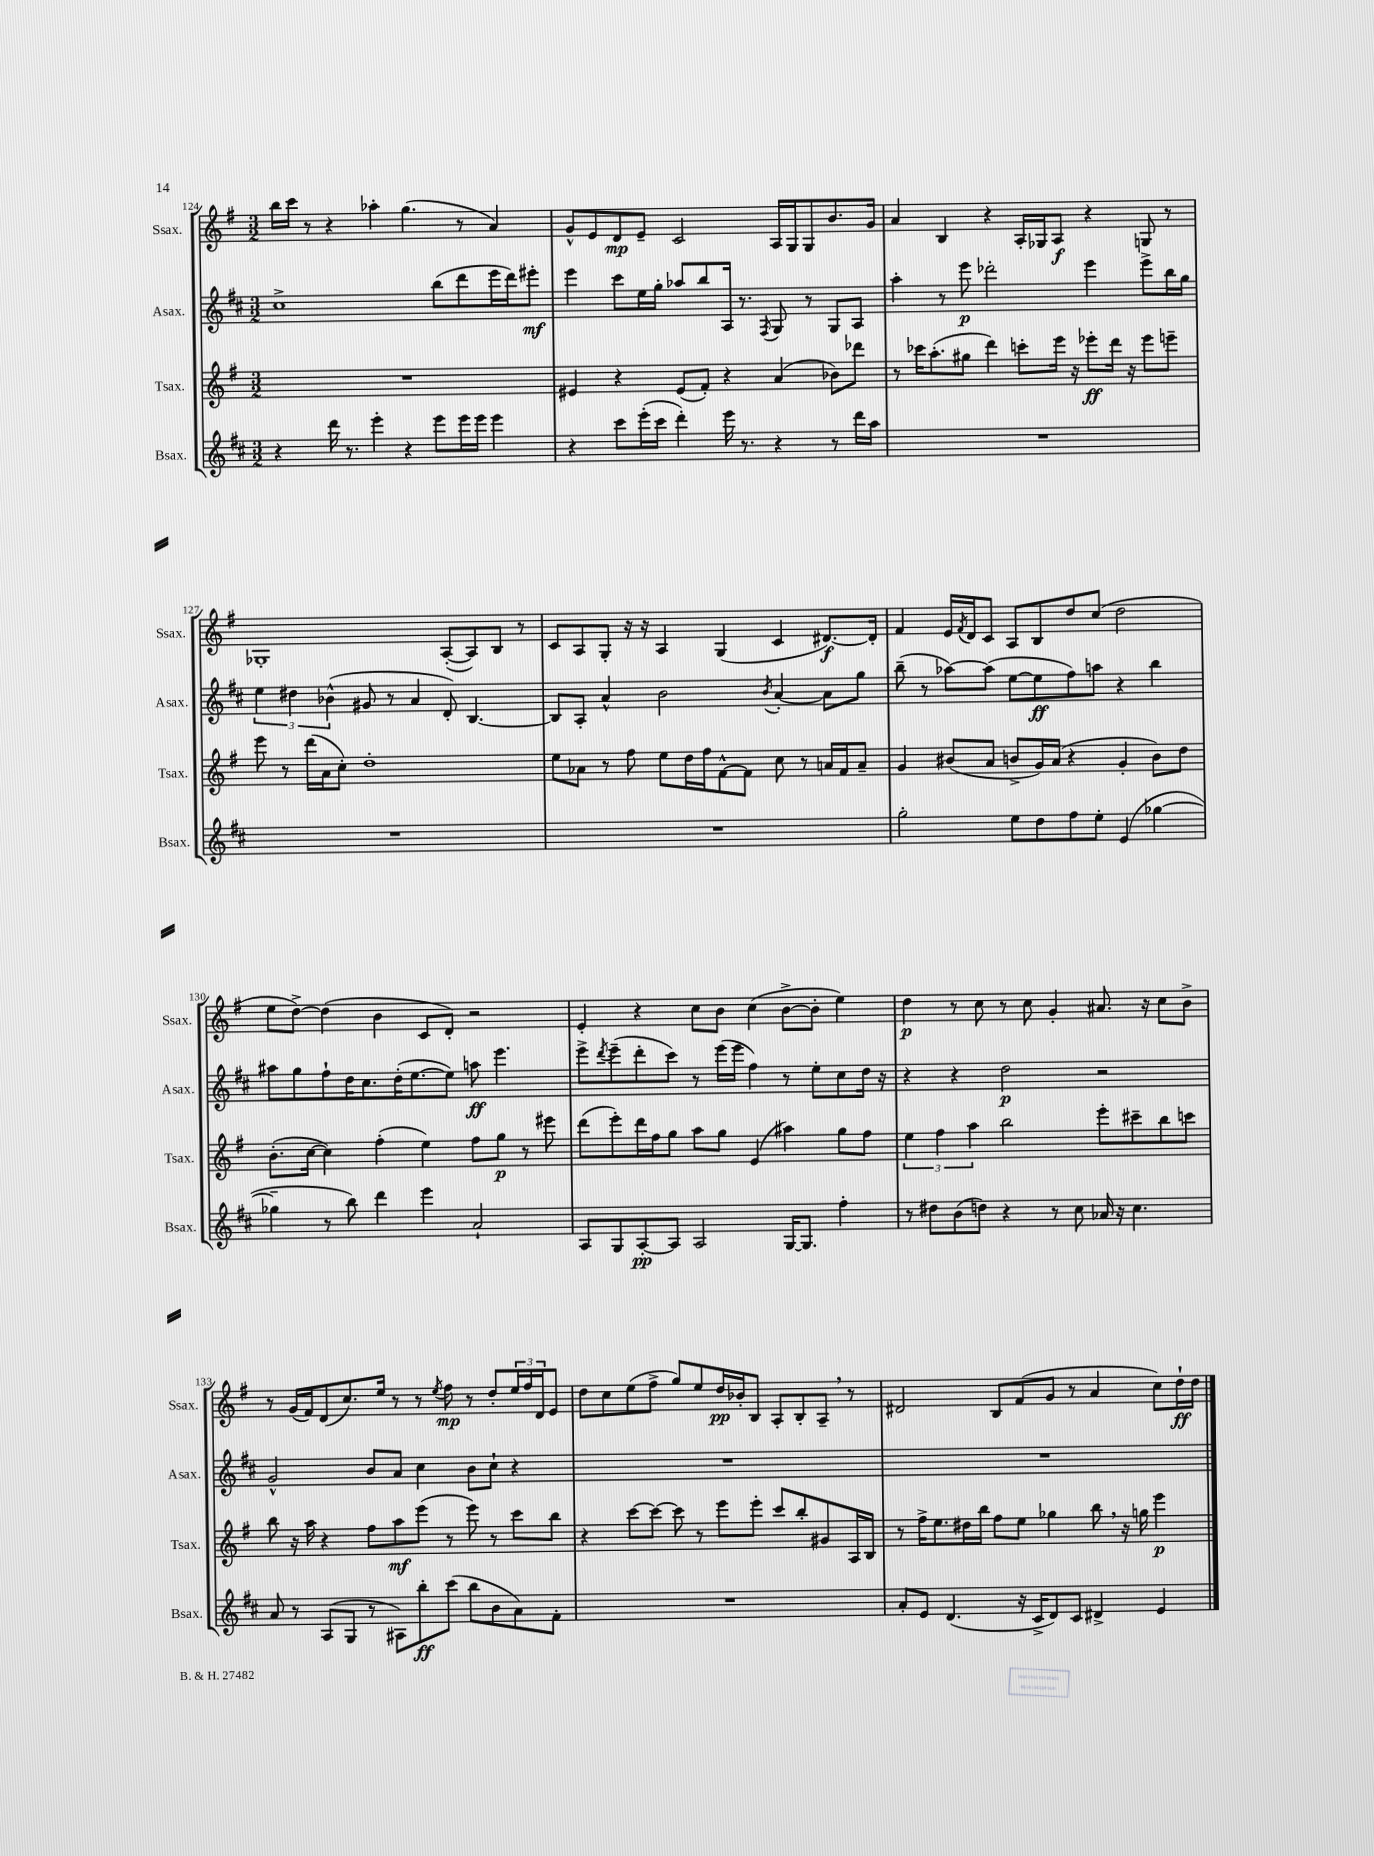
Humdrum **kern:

**kern	**kern	**kern	**kern
*staff4	*staff3	*staff2	*staff1
*clefG2	*clefG2	*clefG2	*clefG2
*k[f#c#]	*k[f#]	*k[f#c#]	*k[f#]
*M3/2	*M3/2	*M3/2	*M3/2
4r	1.r	1cc#^	16bb
.	.	.	16ccc
.	.	.	8r
16ddd	.	.	4r
8.r	.	.	.
4eee'	.	.	4aa-'
4r	.	.	(4.gg
8eee	.	(8bb	.
16eee	.	8ddd	8r
16eee	.	.	.
4eee	.	16eee	4a)
.	.	16ddd)	.
.	.	8eee#'	.
=	=	=	=
4r	4e#	4eee	8g^^
.	.	.	8e
8ccc#	4r	8ccc#	8d
(16eee'	.	16ee	8e~
16ccc#	.	16gg'	.
4ddd')	(8e#	8aa-	2c
.	8f#')	8bb	.
16eee	4r	16A	.
8.r	.	8.r	.
.	.	8qF#	.
4r	(4a	8G	16A
.	.	.	16G
.	.	8r	8G
8r	8b-)	8G	8.b
16ddd	8ddd-	8A	.
16aa	.	.	16g
=	=	=	=
1.r	8r	4aa'	4a
.	16ccc-	.	.
.	(8.aa'	.	.
.	.	8r	4B
.	8gg#	8eee	.
.	4ddd)	2ddd-'	4r
.	8ccc'	.	16A'
.	.	.	16G-
.	16eee	.	8A
.	16r	.	.
.	8eee-'	4eee	4r
.	16ddd	.	.
.	16r	.	.
.	8eee-	8eee^	8G
.	8eee~	16bb	8r
.	.	16gg	.
=	=	=	=
1.r	8eee	6ee	1G-'
.	8r	.	.
.	.	6dd#	.
.	(16ddd	.	.
.	16a	.	.
.	.	(6b-^^	.
.	8cc')	.	.
.	1dd'	8g#	.
.	.	8r	.
.	.	4a	.
.	.	8d')	([8A'
.	.	[4.B	8A])
.	.	.	8B
.	.	.	8r
=	=	=	=
1.r	8ee	8B]	8c
.	8a-	8A'	8A
.	8r	4a^^	8G'
.	8ff#	.	16r
.	.	.	16r
.	8ee	2b	4A
.	16dd	.	.
.	16ff#	.	.
.	[8f#^^	.	(4G
.	8f#]	.	.
.	.	8qb	.
.	8cc	[4a'	4c
.	8r	.	.
.	16a	8a]	[8.d#)
.	16f#	.	.
.	8a~	8gg	.
.	.	.	16d#']
=	=	=	=
2gg'	4g	(8bb~	4f#
.	.	8r	.
.	(8b#	[8aa-)	16e
.	.	.	8qf#
.	.	.	16d
.	8a	(8aa-]	8c
8ee	8b^	[8ee	8A
8dd	16g)	8ee]	8B
.	(16a	.	.
8ff#	4r	8ff#)	8dd
8ee'	.	8aa	(8cc
(4e	4g'	4r	2dd
[4gg-	8b)	4bb	.
.	8dd	.	.
=	=	=	=
4gg-~]	(8.b'	8aa#	8ee
.	.	8gg	[8dd^)
.	[16cc	.	.
8r	4cc])	8ff#`	(4dd]
8bb)	.	16dd	.
.	.	8.cc#	.
4ddd	(4ff#'	.	4b
.	.	(16dd'	.
.	.	[8.ee	.
4eee	4ee)	.	8c
.	.	8ee])	8d')
2a`	8ff#	8aa	2r
.	8gg	4.eee	.
.	8r	.	.
.	8eee#	.	.
=	=	=	=
8A	(8ddd	8eee^	4e'
.	.	8qddd	.
8G	8eee')	(8eee~	.
[8A'	16ddd	8ddd'	4r
.	16ff#	.	.
8A]	8gg	8ccc#)	.
2A	8aa	8r	8cc
.	8gg	(16eee	8b
.	.	16eee	.
.	(4e	4ff#)	(4cc
[16G	4aa#)	8r	[8b^
8.G]	.	.	.
.	.	8ee'	8b']
4ff#'	8gg	8cc#	4ee)
.	8ff#	16dd	.
.	.	16r	.
=	=	=	=
8r	6ee	4r	4dd
8dd#	.	.	.
.	6ff#	.	.
(8b	.	4r	8r
.	6aa	.	.
8dd)	.	.	8cc
4r	2bb	2dd	8r
.	.	.	8cc
8r	.	.	4g'
8cc#	.	.	.
16a-	8eee'	2r	8.a#
16r	.	.	.
4.cc#	8ccc#~	.	.
.	.	.	16r
.	8bb	.	8cc
.	8ccc	.	8b^
=	=	=	=
8a	8bb	2g^^	8r
8r	16r	.	(16g
.	16aa	.	16f#)
(8A	4r	.	(8d
8G	.	.	8.cc)
8r	8ff#	8b	.
.	.	.	16ee
8A#)	8aa	8a	8r
8bb'	(8eee	4cc#	8r
.	.	.	8qee
(8ccc#	8r	.	8ff#
8bb	8eee)	8b	8r
8b	8r	8cc#`	8dd'
8a)	8ccc	4r	24ee
.	.	.	24ff#
.	.	.	24d
8f#'	8bb	.	8e
=	=	=	=
1.r	4r	1.r	8dd
.	.	.	8cc
.	[8ccc	.	(8ee
.	8ccc_	.	8ff#^
.	8ccc]	.	8gg)
.	8r	.	8ee
.	8eee	.	16dd
.	.	.	16b-'
.	8eee'	.	8B
.	8ccc	.	8A'
.	8bb'	.	8B'
.	8g#	.	8A~
.	16A	.	8r
.	16B	.	.
=	=	=	=
8a'	8r	1.r	2d#
8e	16ff#^	.	.
.	8.ee	.	.
(4.d	.	.	.
.	16dd#	.	.
.	16bb	.	.
.	8ff#	.	8B
16r	8ee	.	(8f#
16c#^	.	.	.
8d)	4gg-	.	8g
8c#	.	.	8r
4d#^	8bb	.	4a
.	16r	.	.
.	16gg	.	.
4e	4eee	.	8cc)
.	.	.	16dd`
.	.	.	16dd
==	==	==	==
*-	*-	*-	*-
